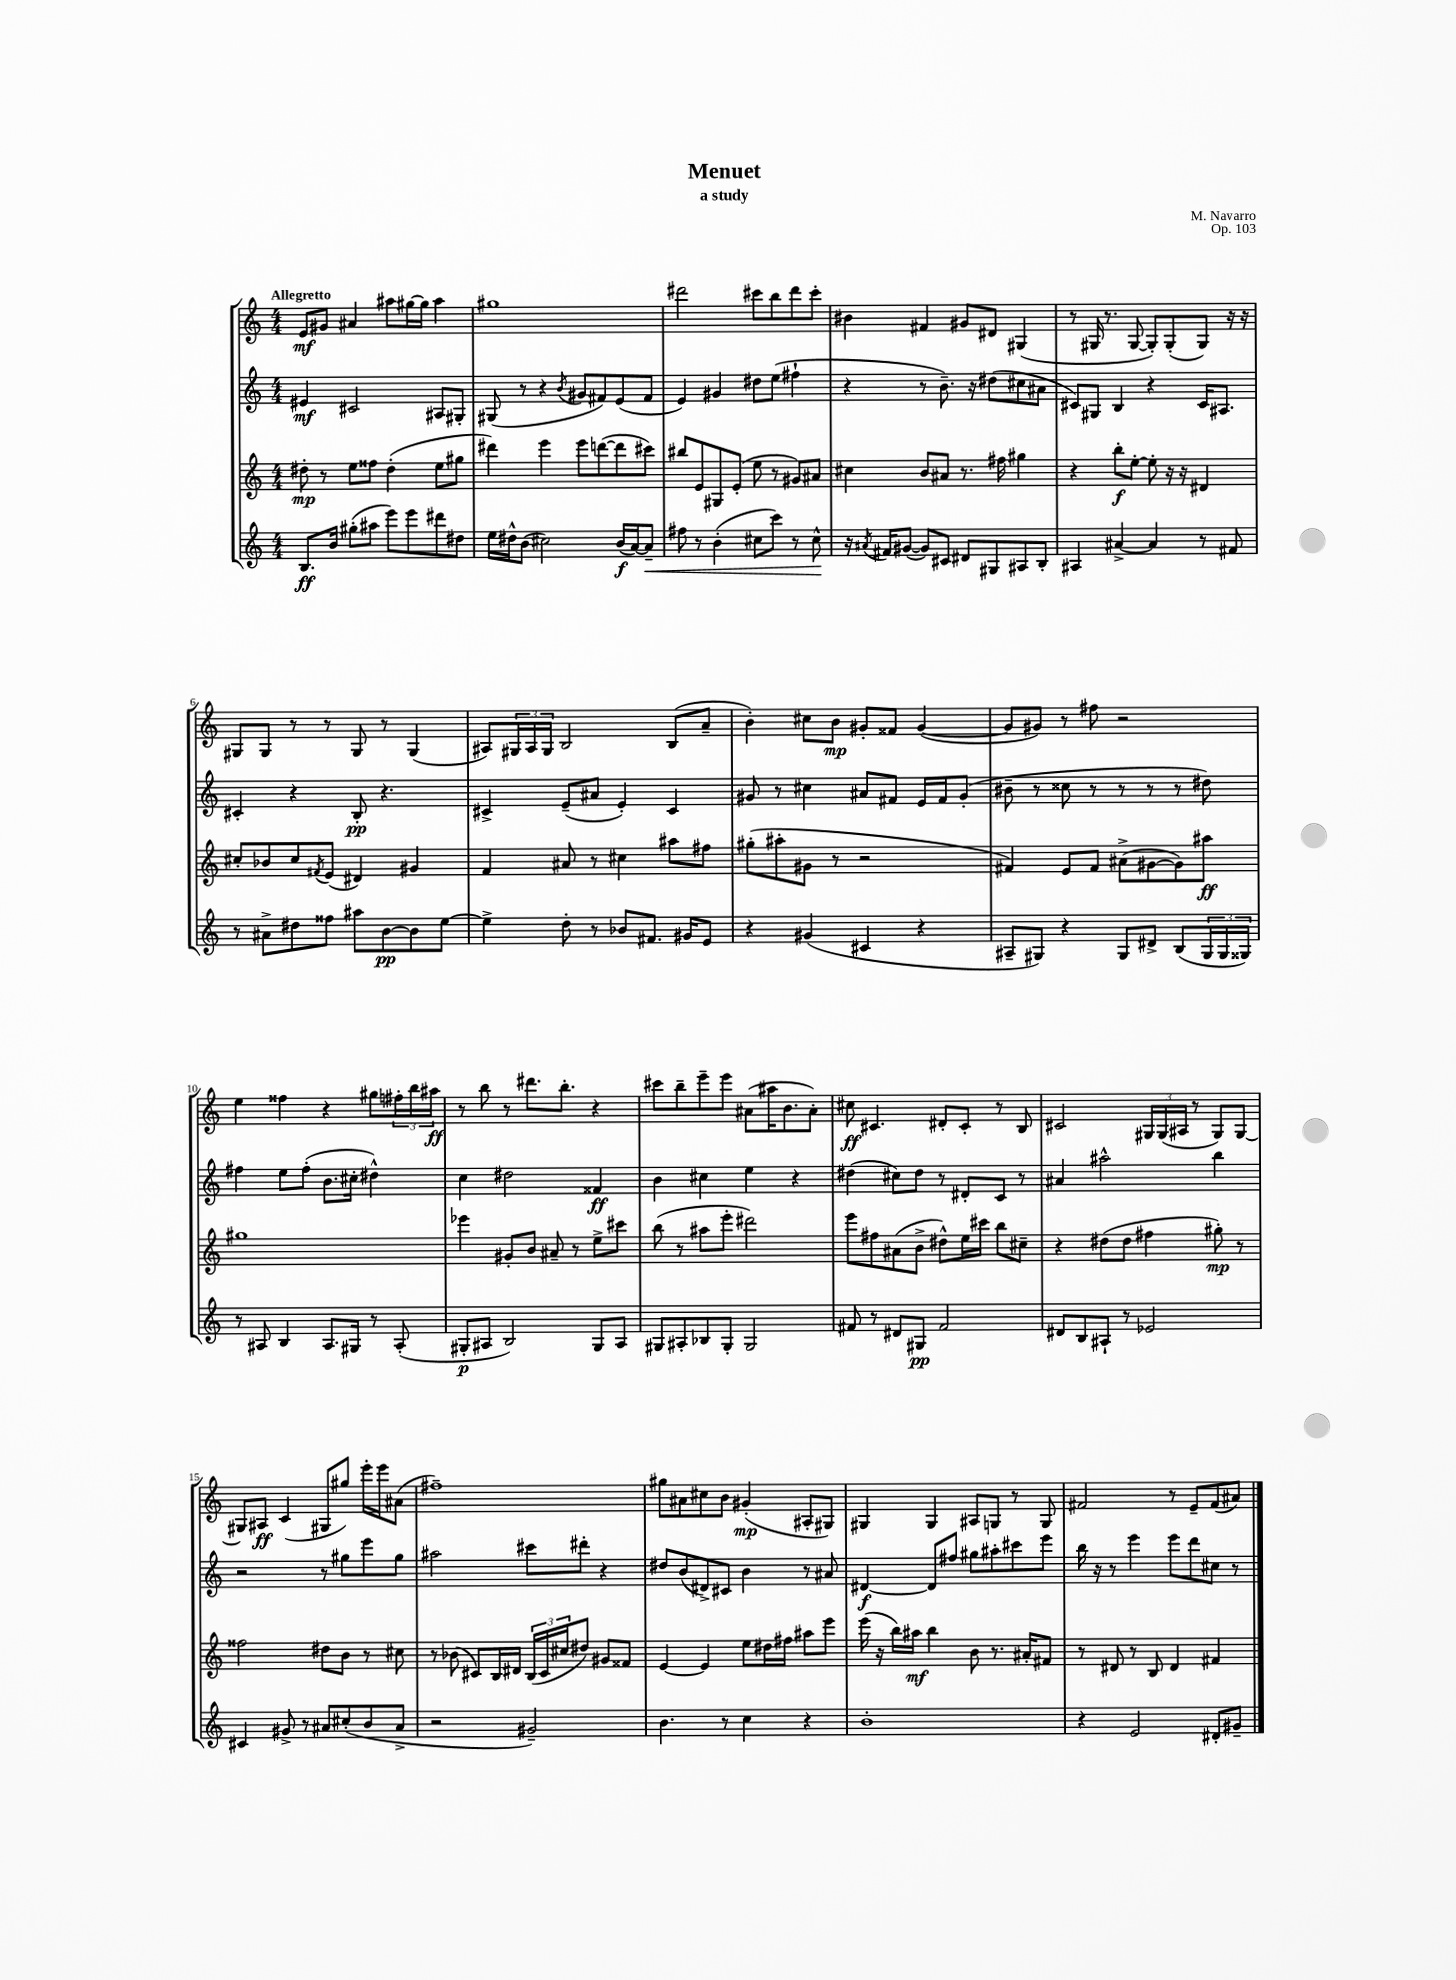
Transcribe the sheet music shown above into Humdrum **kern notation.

**kern	**dynam	**kern	**dynam	**kern	**dynam	**kern	**dynam
*part4	*part4	*part3	*part3	*part2	*part2	*part1	*part1
*staff4	*staff4	*staff3	*staff3	*staff2	*staff2	*staff1	*staff1
*clefG2	*	*clefG2	*	*clefG2	*	*clefG2	*
*k[]	*	*k[]	*	*k[]	*	*k[]	*
*M4/4	*	*M4/4	*	*M4/4	*	*M4/4	*
=1	=1	=1	=1	=1	=1	=1	=1
!	!	!	!	!	!	!LO:TX:a:B:t=Allegretto	!
8.B/L	ff	8dd#X'\	mp	4e#X/	mf	8e/L	mf
.	.	8r	.	.	.	8g#X/J	.
16b/Jk	.	.	.	.	.	.	.
(8gg#X'\L	.	8ee\L	.	2c#X/	.	4a#X/	.
8aa#X\J	.	8ff##X\J	.	.	.	.	.
8eee\L)	.	(4dd#'\	.	.	.	8aa#X\L	.
8eee\	.	.	.	.	.	[16gg#X\L	.
.	.	.	.	.	.	16gg#\JJ]	.
8ddd#X\	.	8ee\L	.	8A#X/L	.	4aa#\	.
8dd#X\J	.	8gg#X\J	.	8G#X'/J	.	.	.
=2	=2	=2	=2	=2	=2	=2	=2
16ee\LL	.	4ddd#X\)	.	(8G#X/	.	1gg#X	.
16dd#X^^\J	.	.	.	.	.	.	.
(8b\J	.	.	.	8r	.	.	.
2cc#X\)	.	4eee\	.	4r	.	.	.
.	.	.	.	8qb/	.	.	.
.	.	8eee\L	.	8g#X/L	.	.	.
.	.	([8dddn\	.	8f#X/)	.	.	.
(16b/LL	f	8ddd\]	.	(8e/	.	.	.
[16a/J)	.	.	.	.	.	.	.
!	!LO:HP:b	!	!	!	!	!	!
8a~/J]	<	8ccc#X\J)	.	8f#/J	.	.	.
=3	=3	=3	=3	=3	=3	=3	=3
8ff#X\	.	8bb#X/L	.	4e/)	.	2ddd#X\	.
8r	.	8e/	.	.	.	.	.
(4b'\	.	8G#X/	.	4g#X/	.	.	.
.	.	(8e'/J	.	.	.	.	.
8cc#X\L	.	8ee\	.	8dd#X\L	.	8ccc#X\L	.
8ccc\J)	.	8r	.	(8ee\J	.	8bb\	.
8r	.	8g#X/L)	.	4ff#X`\	.	8ddd#\	.
8cc#^^\	.	8a#X/J	.	.	.	8ccc#'\J	.
.	[	.	.	.	.	.	.
=4	=4	=4	=4	=4	=4	=4	=4
16r	.	4cc#X\	.	4r	.	4b#X\	.
8qa#X/	.	.	.	.	.	.	.
16f#X/KL	.	.	.	.	.	.	.
([8g#X/J	.	.	.	.	.	.	.
8g#/L])	.	8b/L	.	8r	.	4f#X/	.
8c#X/J	.	8a#X/J	.	8.b~\)	.	.	.
8d#X/L	.	8.r	.	.	.	8g#X/L	.
.	.	.	.	16r	.	.	.
8G#X/	.	.	.	(8dd#X\L	.	8d#X/J	.
.	.	16ff#X\	.	.	.	.	.
8A#X/	.	4gg#X\	.	8cc#X\	.	(4G#X/	.
8B'/J	.	.	.	8a#X\J	.	.	.
=5	=5	=5	=5	=5	=5	=5	=5
4A#X/	.	4r	.	8c#X/L)	.	8r	.
.	.	.	.	8G#X/J	.	16G#X/	.
.	.	.	.	.	.	8.r	.
[4a#X^/	.	8bb'\L	f	4B/	.	.	.
.	.	[8ee'\J	.	.	.	[8G#/	.
4a#/]	.	8ee'\]	.	4r	.	8G#'/L])	.
.	.	16r	.	.	.	(8G#'/	.
.	.	16r	.	.	.	.	.
8r	.	4d#X/	.	16c#/KL	.	8G#/J)	.
.	.	.	.	8.A#X/J	.	.	.
8f#X/	.	.	.	.	.	16r	.
.	.	.	.	.	.	16r	.
!!LO:LB:g=z
=6	=6	=6	=6	=6	=6	=6	=6
8r	.	8cc#X'/L	.	4c#X'/	.	8G#X/L	.
8a#X^\L	.	8b-X/	.	.	.	8G#/J	.
8dd#X\	.	8cc#/	.	4r	.	8r	.
.	.	8qf#X/	.	.	.	.	.
8ff##X\J	.	(8e/J	.	.	.	8r	.
8aa#X\L	.	4d#X/)	.	8B'/	pp	8G#/	.
[8b\	pp	.	.	4.r	.	8r	.
8b\]	.	4g#X/	.	.	.	(4G#/	.
[8ee\J	.	.	.	.	.	.	.
=7	=7	=7	=7	=7	=7	=7	=7
4ee^\]	.	4f/	.	4c#X^/	.	8A#X/L)	.
.	.	.	.	.	.	24G#X/L	.
.	.	.	.	.	.	24A#/	.
.	.	.	.	.	.	24G#/JJ	.
8dd'\	.	8a#X/	.	(8e~/L	.	2B/	.
8r	.	8r	.	8a#X/J	.	.	.
8b-X/L	.	4cc#X\	.	4e'/)	.	.	.
8.f#X/J	.	.	.	.	.	.	.
.	.	8aa#X\L	.	4c#/	.	(8B/L	.
16g#X/KL	.	.	.	.	.	.	.
8e/J	.	8ff#X\J	.	.	.	8a~/J	.
=8	=8	=8	=8	=8	=8	=8	=8
4r	.	(8gg#X'\L	.	8g#X/	.	4b'\)	.
.	.	8aa#X'\	.	8r	.	.	.
(4g#X/	.	8g#X\J	.	4cc#X\	.	8cc#X\L	.
.	.	8r	.	.	.	8b\J	mp
4c#X/	.	2r	.	8a#X/L	.	8g#X'/L	.
.	.	.	.	8f#X/J	.	8f##X/J	.
4r	.	.	.	16e/LL	.	([4g#/	.
.	.	.	.	16f#/J	.	.	.
.	.	.	.	(8g#'/J	.	.	.
=9	=9	=9	=9	=9	=9	=9	=9
8A#X~/L	.	4f#X/)	.	8b#X~\	.	8g#/L]	.
8G#X/J)	.	.	.	8r	.	8g#X/J)	.
4r	.	8e/L	.	8cc##X\	.	8r	.
.	.	8f#/J	.	8r	.	8ff#X\	.
8G#/L	.	(8a#X^\L	.	8r	.	2r	.
8d#X^/J	.	[8g#X\	.	8r	.	.	.
(8B/L	.	8g#\])	.	8r	.	.	.
24G#/L	.	8aa#X\J	ff	8dd#X\)	.	.	.
24G#/	.	.	.	.	.	.	.
24G##X/JJ)	.	.	.	.	.	.	.
!!LO:LB:g=z
=10	=10	=10	=10	=10	=10	=10	=10
8r	.	1gg#X	.	4ff#X\	.	4ee\	.
8A#X/	.	.	.	.	.	.	.
4B/	.	.	.	8ee\L	.	4ff##X\	.
.	.	.	.	(8ff#'\J	.	.	.
8.A#/L	.	.	.	8.b\L	.	4r	.
16G#X/Jk	.	.	.	16cc#X'\Jk	.	.	.
8r	.	.	.	4dd#X^^\)	.	8gg#X\L	.
(8A#'/	.	.	.	.	.	24ff#X'\L	.
.	.	.	.	.	.	24bb\	.
.	.	.	.	.	.	24aa#X\JJ	ff
=11	=11	=11	=11	=11	=11	=11	=11
8G#X'/L	p	4eee-X\	.	4cc\	.	8r	.
8A#X/J	.	.	.	.	.	8bb\	.
2B/)	.	8g#X'/L	.	2dd#X\	.	8r	.
.	.	8b/J	.	.	.	8.ddd#X\L	.
.	.	8a#X~/	.	.	.	.	.
.	.	.	.	.	.	8.bb'\J	.
.	.	8r	.	.	.	.	.
8G#/L	.	8ee^\L	.	4f##X/	ff	4r	.
8A#/J	.	8ccc#X\J	.	.	.	.	.
=12	=12	=12	=12	=12	=12	=12	=12
8G#X/L	.	(8bb\	.	4b\	.	8ccc#X\L	.
8A#X'/	.	8r	.	.	.	8bb~\	.
8B-X/	.	8aa#X\L	.	4cc#X\	.	8eee~\	.
8G#'/J	.	8eee'\J	.	.	.	8eee\J	.
2G#/	.	2ddd#X\)	.	4ee\	.	(8a#X\L	.
.	.	.	.	.	.	16aa#X\K	.
.	.	.	.	.	.	8.b\	.
.	.	.	.	4r	.	.	.
.	.	.	.	.	.	8a#'\J)	.
=13	=13	=13	=13	=13	=13	=13	=13
8f#X/	.	8eee\L	.	(4dd#X\	.	8cc#X\	ff
8r	.	8ff#X\	.	.	.	4.c#X/	.
8d#X/L	.	(8a#X\	.	8cc#X\L)	.	.	.
8G#X/J	pp	8b^\J	.	8dd#\J	.	.	.
2f#/	.	8dd#X^^\L)	.	8r	.	8d#X'/L	.
.	.	16ee\L	.	8d#X'/L	.	8c#'/J	.
.	.	16ccc#X\JJ	.	.	.	.	.
.	.	8bb\L	.	8c/J	.	8r	.
.	.	8cc#X~\J	.	8r	.	8B/	.
=14	=14	=14	=14	=14	=14	=14	=14
8d#X/L	.	4r	.	4a#X/	.	2c#X/	.
8B/	.	.	.	.	.	.	.
8A#X`/J	.	(8dd#X\L	.	2aa#X^^\	.	.	.
8r	.	8dd#\J	.	.	.	.	.
2e-X/	.	4ff#X\	.	.	.	24G#X/LL	.
.	.	.	.	.	.	(24G#/	.
.	.	.	.	.	.	24A#X/JJ	.
.	.	.	.	.	.	8r	.
.	.	8gg#X'\)	mp	4bb\	.	8G#/L)	.
.	.	8r	.	.	.	[8G#/J	.
!!LO:LB:g=z
=15	=15	=15	=15	=15	=15	=15	=15
4c#X/	.	2ff##X\	.	2r	.	8G#X/L]	.
.	.	.	.	.	.	8A#X/J	ff
8g#X^/	.	.	.	.	.	(4c/	.
8r	.	.	.	.	.	.	.
8a#X/L	.	8dd#X\L	.	8r	.	8G#X/L	.
(8cc#X'/	.	8b\J	.	8gg#X\L	.	8gg#X/J)	.
8b/	.	8r	.	8eee\	.	16eee'\LL	.
.	.	.	.	.	.	16eee\J	.
8a#^/J	.	8cc#X\	.	8gg#\J	.	(8a#X\J	.
=16	=16	=16	=16	=16	=16	=16	=16
2r	.	8r	.	2aa#X\	.	1ff#X~)	.
.	.	(8b-X\	.	.	.	.	.
.	.	8c#X/L)	.	.	.	.	.
.	.	16B/L	.	.	.	.	.
.	.	16d#X/JJ	.	.	.	.	.
2g#X~/)	.	(24B/LL	.	8ccc#X\L	.	.	.
.	.	24c#/	.	.	.	.	.
.	.	24cc#X/J	.	.	.	.	.
.	.	8dd#X/J)	.	8ddd#X'\J	.	.	.
.	.	8g#X/L	.	4r	.	.	.
.	.	8f##X/J	.	.	.	.	.
=17	=17	=17	=17	=17	=17	=17	=17
4.b\	.	[4e/	.	8dd#X/L	.	8gg#X\L	.
.	.	.	.	(8b/	.	8a#X\	.
.	.	4e/]	.	8d#X^/)	.	8cc#X\	.
8r	.	.	.	8c#X/J	.	8b\J	.
4cc\	.	8ee\L	.	4b\	.	(4g#X'/	mp
.	.	16dd#X\L	.	.	.	.	.
.	.	16ff#X\JJ	.	.	.	.	.
4r	.	8aa#X\L	.	8r	.	8A#X'/L	.
.	.	8eee\J	.	8a#X/	.	8G#X/J)	.
=18	=18	=18	=18	=18	=18	=18	=18
1b'	.	(16eee\	.	[4d#X/	f	4G#X/	.
.	.	16r	.	.	.	.	.
.	.	16bb\LL)	.	.	.	.	.
.	.	16aa#X\JJ	mf	.	.	.	.
.	.	4bb\	.	8d#/L]	.	4G#/	.
.	.	.	.	8ff#X/J	.	.	.
.	.	8b\	.	8gg#X\L	.	8A#X/L	.
.	.	8.r	.	8aa#X'\	.	8Gn/J	.
.	.	.	.	8ccc#X\	.	8r	.
.	.	16a#X'/KL	.	.	.	.	.
.	.	8f#X/J	.	8eee\J	.	8G/	.
=19	=19	=19	=19	=19	=19	=19	=19
4r	.	8r	.	16bb\	.	2f#X/	.
.	.	.	.	16r	.	.	.
.	.	8d#X/	.	8r	.	.	.
2e/	.	8r	.	4eee\	.	.	.
.	.	8B/	.	.	.	.	.
.	.	4d#/	.	8eee\L	.	8r	.
.	.	.	.	8ddd\	.	8e~/L	.
8d#X'/L	.	4f#X/	.	8cc#X\J	.	(8f#/	.
8g#X~/J	.	.	.	8r	.	8a#X/J)	.
==	==	==	==	==	==	==	==
*-	*-	*-	*-	*-	*-	*-	*-
